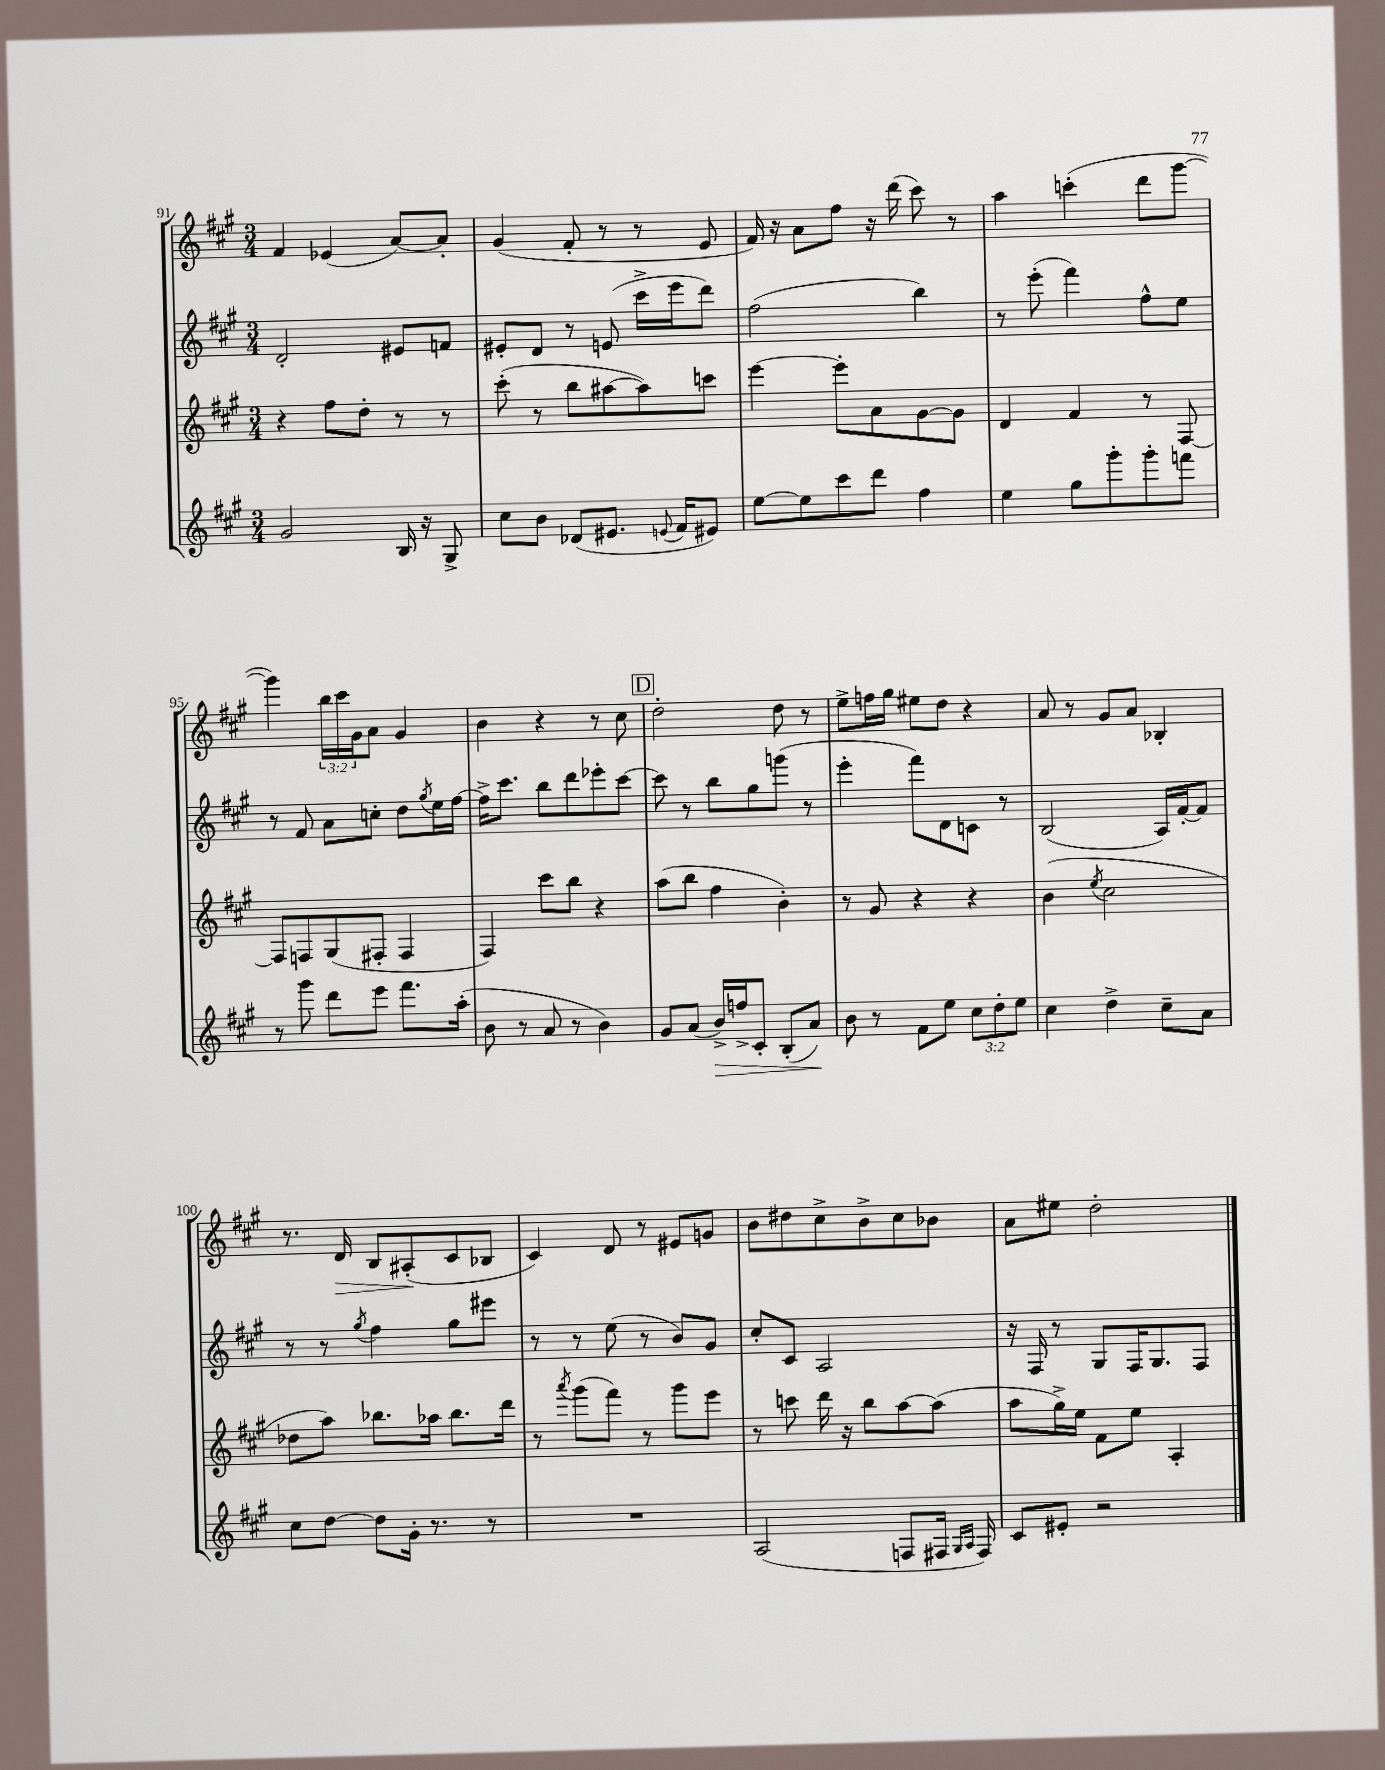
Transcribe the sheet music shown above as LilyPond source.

<<
\new StaffGroup <<
\new Staff = "s0" {
    \clef treble \key a \major \numericTimeSignature \time 3/4 \override Staff.TupletNumber.text = #tuplet-number::calc-fraction-text
    fis'4 ees'4( a'8~) a'8-. |
    gis'4( fis'8-. r8 r8 e'8 |
    fis'16) r16 a'8 fis''8 r16 d'''16( cis'''8) r8 |
    a''4 c'''4-.( d'''8 gis'''8~ |
    gis'''4) \tuplet 3/2 { b''16 cis'''16 gis'16 } a'8 gis'4 |
    b'4 r4 r8 cis''8 |
    \mark \markup { \box "D" } d''2-. d''8 r8 |
    e''8-> f''16 gis''16 eis''8 d''8 r4 |
    a'8 r8 gis'8 a'8 bes4-. |
    r8. d'16\> b8 ais8-.\!( cis'8 bes8 |
    cis'4) d'8 r8 eis'8 g'8 |
    b'8 dis''8 cis''8-> b'8-> cis''8 bes'8 |
    a'8 eis''8 d''2-. \bar "|." |
}
\new Staff = "s1" {
    \clef treble \key a \major \numericTimeSignature \time 3/4
    d'2-. eis'8 f'8 |
    eis'8-. d'8 r8 e'8( cis'''16-> e'''16 d'''8) |
    fis''2( b''4) |
    r8 e'''8-.( fis'''4) fis''8-^ e''8 |
    r8 fis'8 a'8 c''8-. d''8 \acciaccatura { gis''8 } e''16 fis''16~ |
    fis''16-> cis'''8. b''8 d'''8 ees'''8-. cis'''8~ |
    \mark \markup { \box "D" } cis'''8 r8 b''8 gis''8 g'''8( r8 |
    e'''4-. fis'''8) d'8 c'8 r8 |
    b2( a16) fis'16~-. fis'8 |
    r8 r8 \acciaccatura { gis''8 } fis''4 gis''8 eis'''8 |
    r8 r8 e''8( r8 b'8) gis'8 |
    cis''8-. cis'8 a2 |
    r16 fis16 r8 gis8 fis16 gis8. fis8 \bar "|." |
}
\new Staff = "s2" {
    \clef treble \key a \major \numericTimeSignature \time 3/4
    r4 fis''8 d''8-. r8 r8 |
    cis'''8-.( r8 b''8 ais''8~ ais''8) c'''8 |
    e'''4~ e'''8-. a'8 gis'8~ gis'8 |
    d'4 fis'4 r8 fis8~ |
    fis8 f8 gis8( fis8-. fis4 |
    fis4) cis'''8 b''8 r4 |
    \mark \markup { \box "D" } a''8( b''8 fis''4 b'4-.) |
    r8 gis'8 r4 r4 |
    b'4( \acciaccatura { e''8 } cis''2 |
    des''8 a''8) bes''8. aes''16 bes''8. d'''16 |
    r8 \acciaccatura { a'''8 } gis'''8( fis'''8) r8 gis'''8 e'''8 |
    r8 c'''8 d'''16 r16 b''8 a''8~ a''8( |
    a''8 gis''16->) e''16 fis'8 e''8 a4-. \bar "|." |
}
\new Staff = "s3" {
    \clef treble \key a \major \numericTimeSignature \time 3/4 \override Staff.TupletNumber.text = #tuplet-number::calc-fraction-text
    gis'2 b16 r16 gis8-> |
    cis''8 b'8 des'8( eis'8. \appoggiatura { e'8 } fis'16 eis'8) |
    e''8~ e''8 cis'''8 d'''8 fis''4 |
    e''4 gis''8 gis'''8-. gis'''8-. f'''8 |
    r8 gis'''8 d'''8 e'''8 fis'''8. a''16-.( |
    b'8 r8 a'8 r8 b'4) |
    \mark \markup { \box "D" } gis'8 a'8( b'16->\>) f''16-> cis'8-. b8-.( a'8\!) |
    b'8 r8 fis'8 e''8 \tuplet 3/2 { cis''8 d''8-. e''8 } |
    cis''4 d''4-> cis''8-- a'8 |
    cis''8 d''8~ d''8 gis'16-. r8. r8 |
    R2. |
    a2( f8 fis16 \grace { gis16 a16 } fis16) |
    cis'8 eis'8-. r2 \bar "|." |
}
>>
>>
\layout { \context { \Score currentBarNumber = #91 } }
